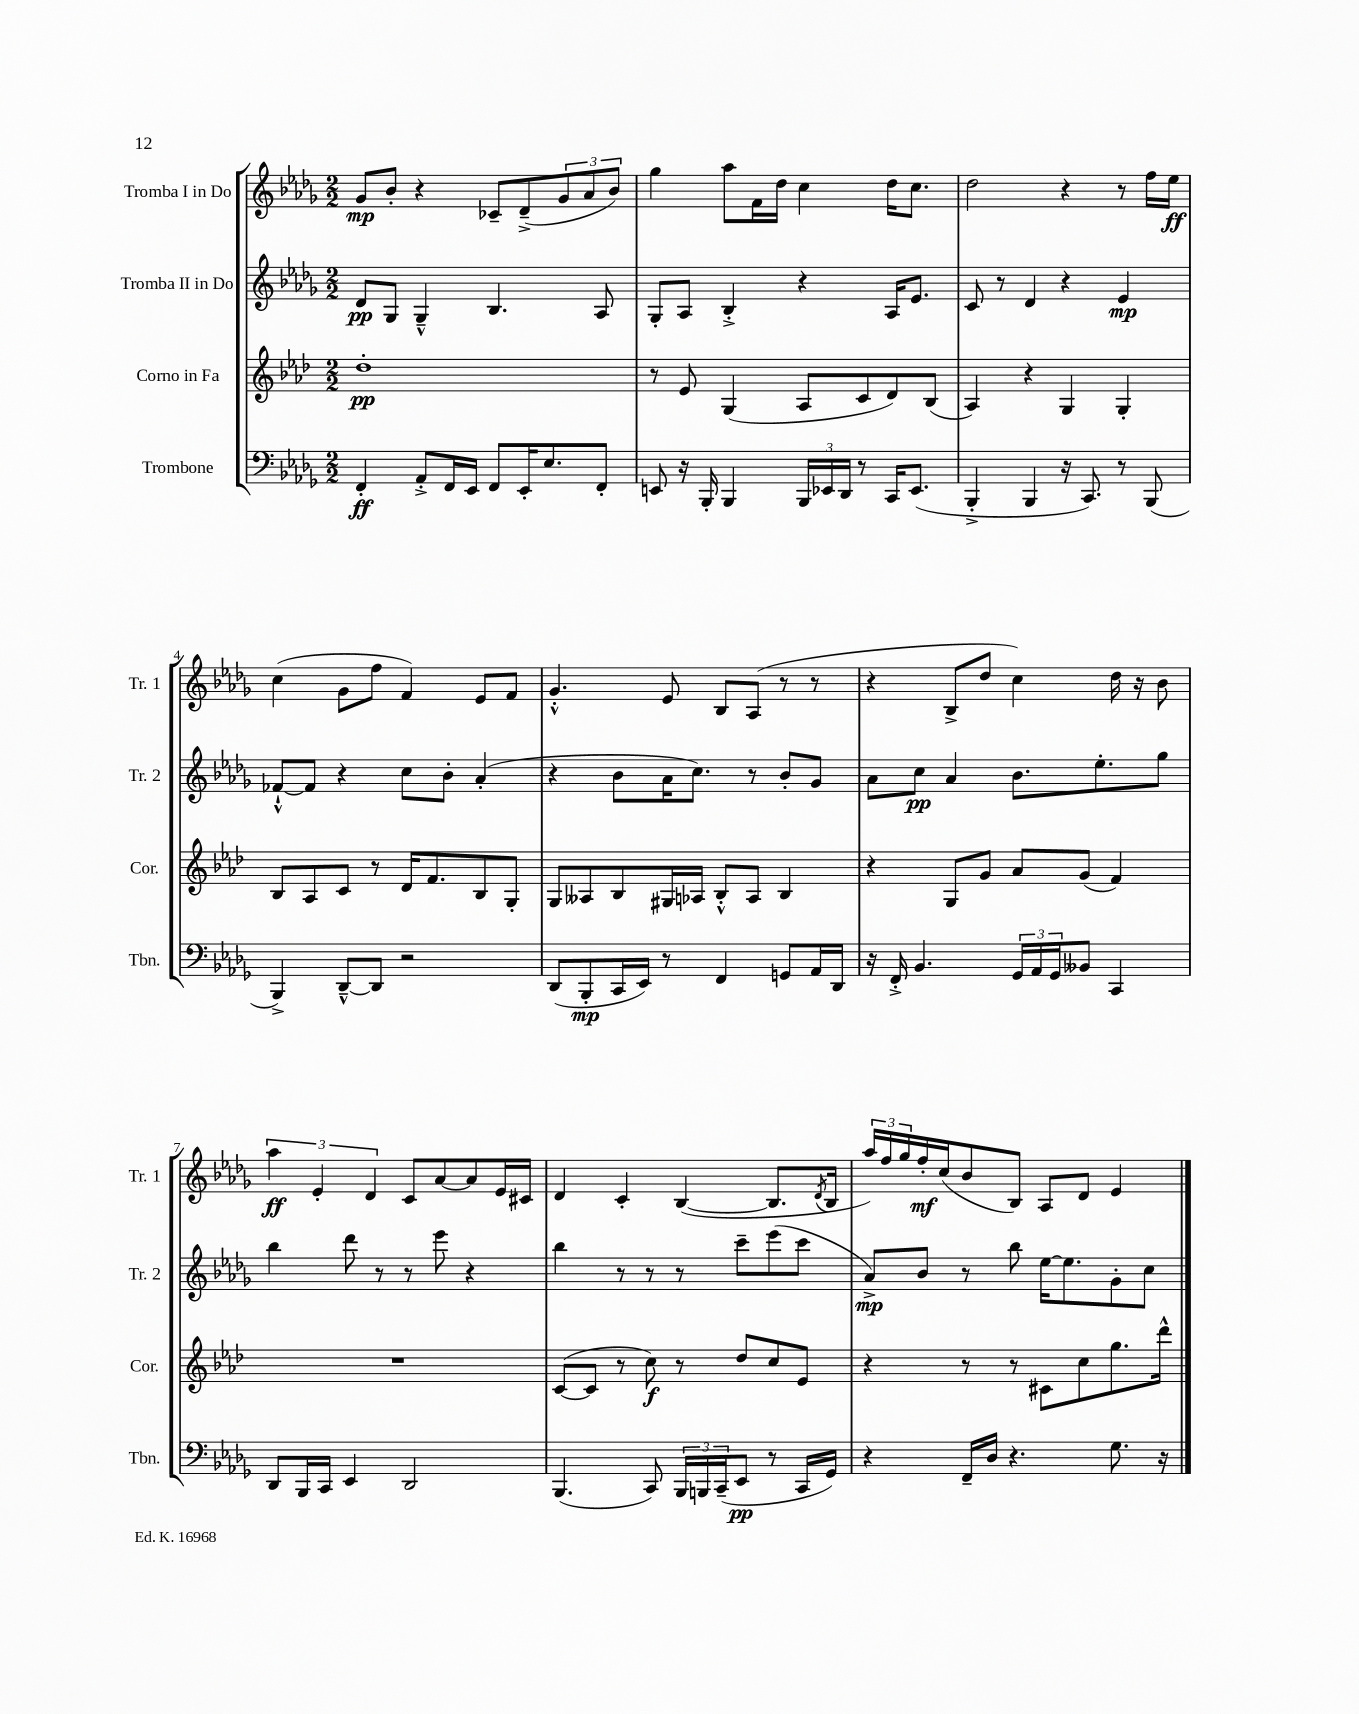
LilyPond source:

<<
\new StaffGroup <<
\new Staff = "s0" \with { instrumentName = "Tromba I in Do" shortInstrumentName = "Tr. 1" } {
    \clef treble \key des \major \numericTimeSignature \time 2/2
    ges'8\mp bes'8-. r4 ces'8-- des'8--->( \tuplet 3/2 { ges'8 aes'8 bes'8) } |
    ges''4 aes''8 f'16 des''16 c''4 des''16 c''8. |
    des''2 r4 r8 f''16 ees''16\ff |
    c''4( ges'8 f''8 f'4) ees'8 f'8 |
    ges'4.-.-^ ees'8 bes8 aes8( r8 r8 |
    r4 bes8-> des''8 c''4) des''16 r16 bes'8 |
    \tuplet 3/2 { aes''4\ff ees'4-. des'4 } c'8 aes'8~ aes'8 ees'16 cis'16 |
    des'4 c'4-. bes4~( bes8. \acciaccatura { des'8 } bes16 |
    \tuplet 3/2 { aes''16) f''16 ges''16 } f''16-.\mf c''16( bes'8 bes8) aes8 des'8 ees'4 \bar "|." |
}
\new Staff = "s1" \with { instrumentName = "Tromba II in Do" shortInstrumentName = "Tr. 2" } {
    \clef treble \key des \major \numericTimeSignature \time 2/2
    des'8\pp ges8 ges4---^ bes4. aes8 |
    ges8-. aes8 bes4-.-> r4 aes16 ees'8. |
    c'8 r8 des'4 r4 ees'4\mp |
    fes'8~-!-^ fes'8 r4 c''8 bes'8-. aes'4-.( |
    r4 bes'8 aes'16 c''8.) r8 bes'8-. ges'8 |
    aes'8 c''8\pp aes'4 bes'8. ees''8.-. ges''8 |
    bes''4 des'''8 r8 r8 ees'''8 r4 |
    bes''4 r8 r8 r8 c'''8-- ees'''8( c'''8 |
    aes'8->\mp) bes'8 r8 bes''8 ees''16~ ees''8. ges'8-. c''8 \bar "|." |
}
\new Staff = "s2" \with { instrumentName = "Corno in Fa" shortInstrumentName = "Cor." } {
    \clef treble \key aes \major \numericTimeSignature \time 2/2
    des''1-.\pp |
    r8 ees'8 g4( aes8 c'8 des'8) bes8( |
    aes4) r4 g4 g4-. |
    bes8 aes8 c'8 r8 des'16 f'8. bes8 g8-. |
    g8 aeses8 bes8 gis16 aes16 bes8-.-^ aes8 bes4 |
    r4 g8 g'8 aes'8 g'8( f'4) |
    R1 |
    c'8~( c'8 r8 c''8\f) r8 des''8 c''8 ees'8 |
    r4 r8 r8 cis'8 c''8 g''8. des'''16-^ \bar "|." |
}
\new Staff = "s3" \with { instrumentName = "Trombone" shortInstrumentName = "Tbn." } {
    \clef bass \key des \major \numericTimeSignature \time 2/2
    f,4-.\ff aes,8-.-> f,16 ees,16 f,8 ees,16-. ees8. f,8-. |
    e,8 r16 bes,,16-. bes,,4 \tuplet 3/2 { bes,,16 ees,16 des,16 } r8 c,16 ees,8.( |
    bes,,4-.-> bes,,4 r16 c,8.) r8 bes,,8( |
    bes,,4->) des,8~---^ des,8 r2 |
    des,8( bes,,8-.\mp c,16 ees,16) r8 f,4 g,8 aes,16 des,16 |
    r16 f,16-.-> bes,4. \tuplet 3/2 { ges,16 aes,16 ges,16 } beses,8 c,4 |
    des,8 bes,,16 c,16 ees,4 des,2 |
    bes,,4.( c,8) \tuplet 3/2 { bes,,16 b,,16 c,16--( } ees,8\pp r8 c,16 ges,16) |
    r4 f,16-- des16 r4. ges8. r16 \bar "|." |
}
>>
>>
